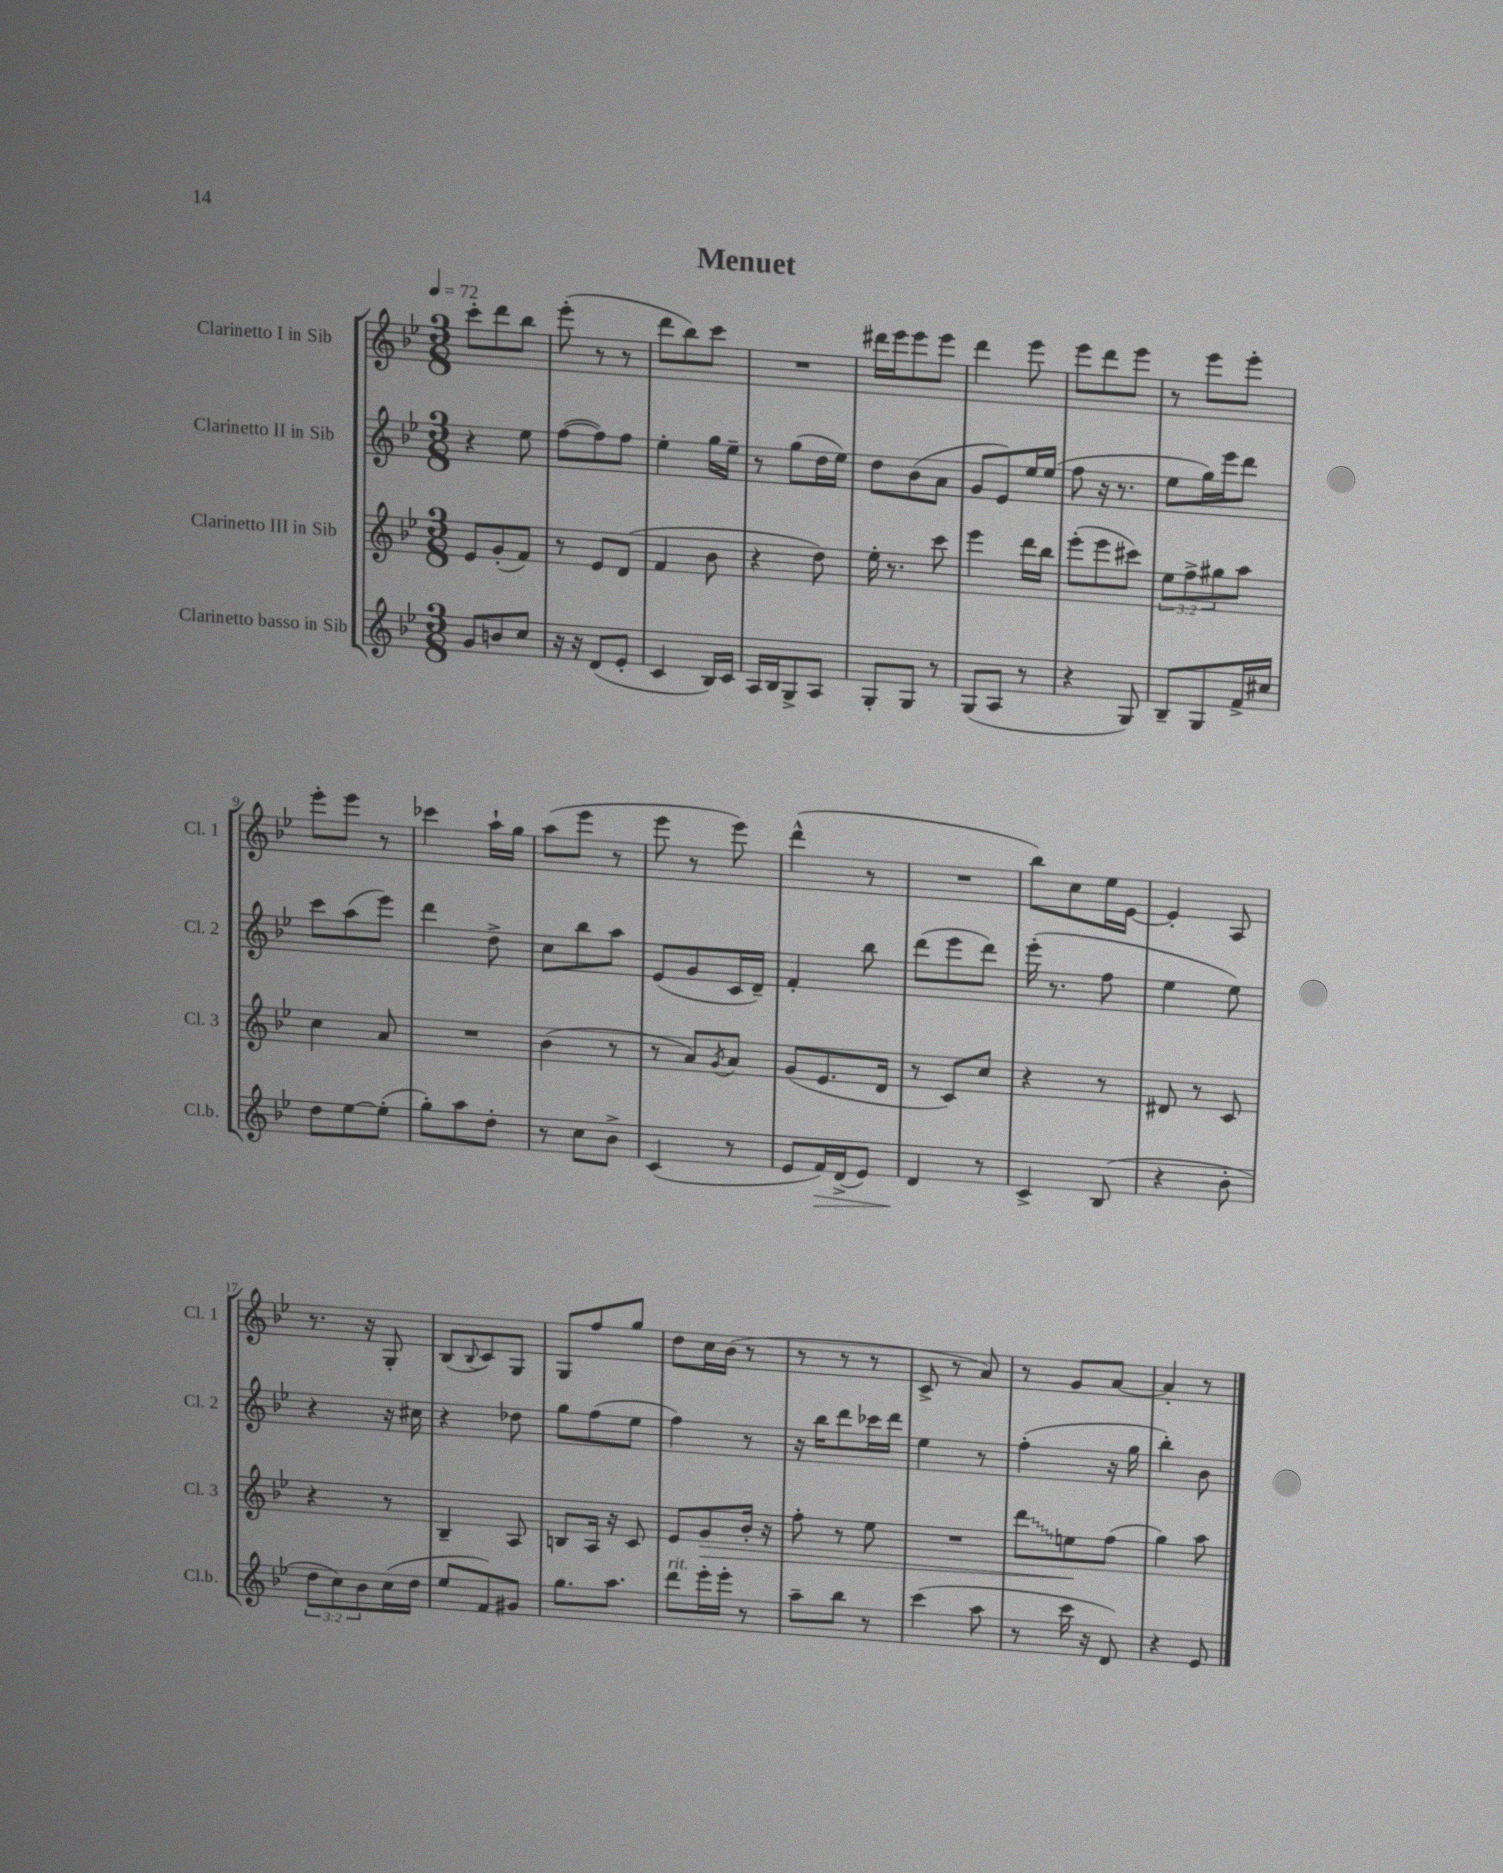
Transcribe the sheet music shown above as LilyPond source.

\header { title = "Menuet" }
<<
\new StaffGroup <<
\new Staff = "s0" \with { instrumentName = "Clarinetto I in Sib" shortInstrumentName = "Cl. 1" } {
    \clef treble \key bes \major \numericTimeSignature \time 3/8 \tempo 4 = 72
    c'''8-. d'''8 bes''8 |
    ees'''8-.( r8 r8 |
    d'''8 bes''8) c'''8 |
    R4. |
    dis'''16 ees'''16 ees'''8 ees'''8 |
    d'''4 ees'''8 |
    ees'''8 d'''8 ees'''8 |
    r8 ees'''8 ees'''8-. |
    ees'''8-. ees'''8 r8 |
    ces'''4 a''16-! g''16 |
    a''8( ees'''8 r8 |
    ees'''8 r8 ees'''8) |
    d'''4-^( r8 |
    R4. |
    bes''8) c''8 ees''16 ees'16~ |
    ees'4-. a8 |
    r8. r16 g8-. |
    bes8( \appoggiatura { bes8 } c'8) g8 |
    g8 f''8 g''8 |
    d''8 c''16 bes'16( r8 |
    r8 r8 r8 |
    c'8-> r8 a'8) |
    r8 g'8 a'8~ |
    a'4-. r8 \bar "|." |
}
\new Staff = "s1" \with { instrumentName = "Clarinetto II in Sib" shortInstrumentName = "Cl. 2" } {
    \clef treble \key bes \major \numericTimeSignature \time 3/8
    r4 ees''8 |
    f''8~( f''8) f''8 |
    ees''4-. g''16 ees''16-- |
    r8 g''8( d''16 ees''16) |
    d''8 bes'8( a'8 |
    g'8 ees'8) ees''16 ees''16( |
    f''8 r16 r8. |
    ees''8 g''16) ees'''16 d'''8 |
    c'''8 a''8( ees'''8) |
    d'''4 d''8-> |
    c''8 bes''8 a''8 |
    ees'8( g'8 c'16 d'16--) |
    f'4-. bes''8 |
    d'''8( ees'''8 d'''8) |
    ees'''16-.( r8. f''8 |
    ees''4 ees''8) |
    r4 r16 cis''16 |
    r4 des''8 |
    g''8 f''8( ees''8 |
    f''4) r8 |
    r16 bes''16 d'''8 ces'''16 d'''16 |
    ees''4 r8 |
    f''4-.( r16 g''16 |
    bes''4-.) bes'8 \bar "|." |
}
\new Staff = "s2" \with { instrumentName = "Clarinetto III in Sib" shortInstrumentName = "Cl. 3" } {
    \clef treble \key bes \major \numericTimeSignature \time 3/8 \override Staff.TupletNumber.text = #tuplet-number::calc-fraction-text
    ees'8 g'8-.( f'8) |
    r8 ees'8 d'8( |
    f'4 bes'8 |
    r4 d''8) |
    ees''16-. r8. c'''8 |
    ees'''4 d'''16 bes''16 |
    ees'''8-.( ees'''8 cis'''8) |
    \tuplet 3/2 { ees''8 f''8-> gis''8 } a''8 |
    c''4 a'8 |
    R4. |
    bes'4( r8 |
    r8 a'8) \acciaccatura { g'8 } a'8 |
    g'8( ees'8. d'16 |
    r8 c'8) c''8 |
    r4 r8 |
    dis'8 r8 c'8 |
    r4 r8 |
    bes4-- a8 |
    b8 a16 r16 c'8 |
    ees'8 g'8\> bes'16-. r16 |
    f''8-. r8 ees''8 |
    R4. |
    \once \override Glissando.style = #'zigzag d'''8\glissando e''8\! f''8( |
    g''4) a''8 \bar "|." |
}
\new Staff = "s3" \with { instrumentName = "Clarinetto basso in Sib" shortInstrumentName = "Cl.b." } {
    \clef treble \key bes \major \numericTimeSignature \time 3/8 \override Staff.TupletNumber.text = #tuplet-number::calc-fraction-text
    g'8 b'8 c''8 |
    r16 r16 d'8( ees'8-. |
    c'4 bes16) c'16 |
    a16 bes16 g8-> a8 |
    g8-. g8 r8 |
    g8( a8 r8 |
    r4 g8) |
    bes8-- g8 f'16-> cis''16 |
    d''8 ees''8~ ees''8-.( |
    g''8-.) a''8 d''8-. |
    r8 c''8 bes'8-> |
    c'4( r8 |
    ees'8 f'16\>) d'16->( ees'8) |
    d'4\! r8 |
    c'4-> bes8( |
    r4 bes'8-. |
    \tuplet 3/2 { d''8 c''8) bes'8 } c''16( d''16 |
    ees''8 f'8) gis'8 |
    g''8. a''8. |
    d'''8^\markup { \italic "rit." } ees'''16-. ees'''16-. r8 |
    a''8-- bes''8 r8 |
    c'''4( a''8 |
    r8 c'''16 r16 d'8) |
    r4 ees'8 \bar "|." |
}
>>
>>
